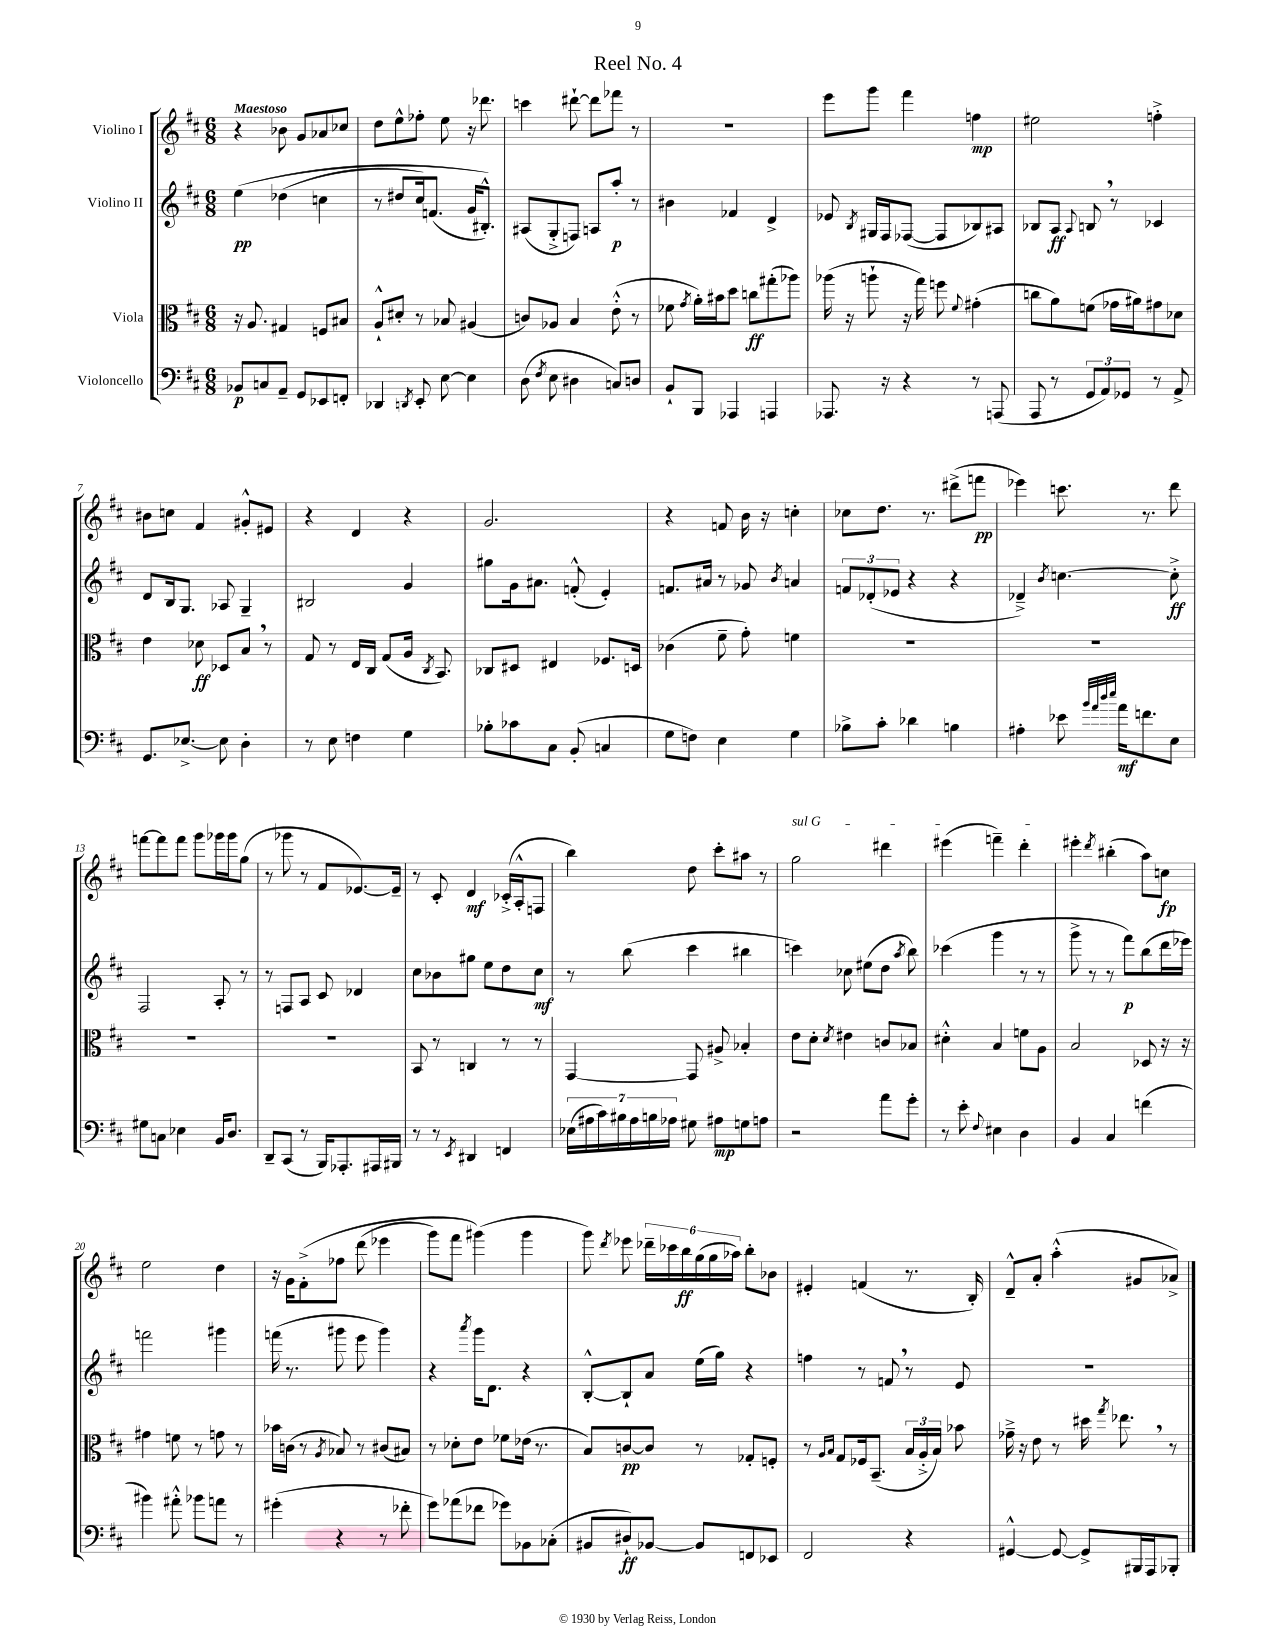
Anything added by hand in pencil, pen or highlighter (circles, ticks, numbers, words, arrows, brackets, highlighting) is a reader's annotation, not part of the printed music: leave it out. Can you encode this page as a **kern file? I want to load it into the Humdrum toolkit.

**kern	**kern	**kern	**kern
*staff4	*staff3	*staff2	*staff1
*clefF4	*clefC3	*clefG2	*clefG2
*k[f#c#]	*k[f#c#]	*k[f#c#]	*k[f#c#]
*M6/8	*M6/8	*M6/8	*M6/8
8BB-	16r	&(4ee	4r
.	8.A	.	.
8C	.	.	.
8AA~	4G#	(4dd-	8b-
8GG	.	.	8g
8EE-	8F	4cc	8a-
8FF'	8B#	.	8cc-
=	=	=	=
4DD-	8A`^^	8r	8dd
.	8d#'	8dd#	8ee^^
8qDD	.	.	.
8EE'	8r	16cc#)	8ff-'
.	.	(8.f	.
[8E	8B-	.	8ee
4E]	(4A#	16g	16r
.	.	8.B#'^^)&)	8.ddd-
=	=	=	=
(8D	8c)	(8A#	4ccc
8qF#	.	.	.
8E	8A-	8G'^	.
4D#	4B	8F)	[8ddd#`
.	.	8A	8ddd#]
8C)	(8e'^^	8aa'	8fff-
8D	8r	8r	8r
=	=	=	=
8BB`	8f-	4b#	2.r
.	8qg	.	.
8BBB	16a')	.	.
.	16b#	.	.
4AAA-	8dd	4f-	.
.	8cc	.	.
4AAA	(8gg#'	4d^	.
.	8aa-)	.	.
=	=	=	=
8.AAA-	(16aa-	8e-	8eee
.	16r	.	.
.	.	8qB	.
.	8aa`	16G#	8ggg
16r	.	16F#	.
4r	16r	([8F-	4fff#
.	16gg)	.	.
.	8ff	8F-]	.
.	8qqf#	.	.
8r	(4g#'	8B-)	4ff
(8AAA	.	8A#	.
=	=	=	=
8AAA	8cc	8B-	2ee#
8r	8a)	8A	.
.	.	8qqA	.
12GG	(8f	8B	.
12AA)	.	.	.
.	16g-	8r	.
12GG-	.	.	.
.	16a#)	.	.
8r	8g#	4c-	4ff'^
8AA^	8d-	.	.
=	=	=	=
8.GG	4e	8d	8b#
.	.	16B	8cc
[8.E-^	.	8.G	.
.	8d-	.	4f#
8E-]	8D-	8A-	.
4D'	8B	4G~	8g#'^^
.	8r	.	8e#
=	=	=	=
8r	8G	2B#	4r
8E	8r	.	.
4F	16E	.	4d
.	16C#	.	.
.	(8G	.	.
4G	16A	4g	4r
.	8qC#	.	.
.	8.BB)	.	.
=	=	=	=
8B-'	8C-	8gg#	2.g
8c-	8D#	16g	.
.	.	8.a#	.
8C#	4E#	.	.
(8BB'	.	(8f'^^	.
4C	8.F-	4e')	.
.	16D	.	.
=	=	=	=
8G	(4c-	8.f	4r
8F)	.	.	.
.	.	16a#	.
4E	8f#~	8r	8f
.	8g')	8g-	16b
.	.	.	16r
.	.	8qb	.
4G	4f	4a	4cc'
=	=	=	=
8B-^	2.r	12f	8cc-
.	.	(12d-'	.
8c#'	.	.	8.dd
.	.	12e-	.
4d-	.	4r	.
.	.	.	8.r
4B	.	4r	(8ddd#^
.	.	.	8fff
=	=	=	=
4A#'	2.r	4d-~^)	4eee-)
.	.	8qb	.
8e-	.	[4.cc	8.ccc
32qqb	.	.	.
32qqa	.	.	.
32qqdd	.	.	.
32qqee	.	.	.
16a	.	.	.
8.f	.	.	8.r
8E	.	8cc'^]	8ddd
=	=	=	=
8G#	2.r	2F#	[8fff
8C	.	.	8fff]
4E-	.	.	8fff
.	.	.	8ggg
16BB	.	8A'	16ggg-
8.D	.	.	16ggg-
.	.	8r	(8gg
=	=	=	=
8DD~	2.r	8r	8r
(8CC#	.	8F	8ggg-
8r	.	8A	8r
16BBB)	.	8c#	8f#
8.AAA-'	.	.	.
.	.	4d-	[8.e-)
16AAA#	.	.	.
16BBB#	.	.	16e-~]
=	=	=	=
8r	8BB	8cc#	8r
8r	8r	8b-	8c#'
8qEE	.	.	.
4DD#	4C	8gg#	4d
.	.	8ee	.
4FF	8r	8dd	(16c-'^
.	.	.	16A'^^
.	8r	8cc#	8F
=	=	=	=
(28E-	[4GG	8r	4bb)
28A#	.	.	.
28c#)	.	.	.
28B#	.	.	.
.	.	(8bb	.
28A#	.	.	.
28B	.	.	.
28A-	.	.	.
8G#	8GG]	4ccc#	8dd
8A#	8A#^	.	8ccc#'
8G	4B-'	4bb#	8aa#
8A	.	.	8r
=	=	=	=
2r	8e	4ccc)	2gg
.	8d'	.	.
.	8qd	.	.
.	4e#	8cc-	.
.	.	(8ee#	.
8a	8c	8dd	4ddd#
.	.	8qaa	.
8g'	8B-	8bb)	.
=	=	=	=
8r	4d#'^^	(4ccc-	(4eee#
8e'	.	.	.
8qqF#	.	.	.
4E#	4B	4ggg	4fff~)
4D	8f	8r	4ddd'
.	8A	8r	.
=	=	=	=
4BB	2B	8ggg^	4eee#'
.	.	8r	.
.	.	.	8qddd
4C#	.	8r	(4bb#'
.	.	8fff#)	.
(4f	8D-	(8bb	8aa)
.	16r	16ddd	8cc
.	16r	16eee-)	.
=	=	=	=
4b#)	4g#	2fff	2ee
8a#'^^	8f	.	.
8b-	8r	.	.
8a	8g	4ggg#	4dd
8r	8r	.	.
=	=	=	=
(4g#'	16b-	(16fff	16r
.	(16c	8.r	16g
.	8r	.	&(8f#'^
.	8qA	.	.
4r	8B-)	8ggg#	8ff-
.	8r	8eee	(8ddd
8r	(8c#	4ggg#)	4eee-
8f-'	8B#)	.	.
=	=	=	=
8g)	8r	4r	8ggg)
(8a-	8d-'	.	8fff#
.	.	8qaaa	.
8f-	8e	16ggg	(4ggg#&)
.	.	8.d	.
8g-)	8f-	.	.
8BB-	(16e-	4r	4ggg#
.	8.r	.	.
(8C-'	.	.	.
=	=	=	=
8BB#	8B)	[8B'^^	8ggg)
.	.	.	8qddd
8D#`)	[8c	8B`]	8eee-
[8BB-	8c]	8a	24ddd-~
.	.	.	24ccc-
.	.	.	24bb
8BB-]	8r	(16ee	(24gg
.	.	.	24gg
.	.	16gg)	.
.	.	.	24aa-)
8FF	8G-'	4r	8bb'
8EE-	8F'	.	8b-
=	=	=	=
2FF#	8r	4ff	4e#'
.	16qqA	.	.
.	16qqB	.	.
.	8G	.	.
.	16F-	8r	(4f
.	(8.BB~	.	.
.	.	8f	.
4r	24B	8r	8.r
.	24A'^	.	.
.	24B)	.	.
.	8b-	8e	.
.	.	.	16B')
=	=	=	=
[4GG#^^	16g-~^	2.r	8d~^^
.	16r	.	.
.	8e	.	8a'
8GG#_	8r	.	(4aa'^^
8GG#^]	16dd#	.	.
.	8qgg	.	.
.	8.ee-	.	.
16BBB#	.	.	8g#
16AAA	.	.	.
8BBB-'	8r	.	8a-^)
==	==	==	==
*-	*-	*-	*-
